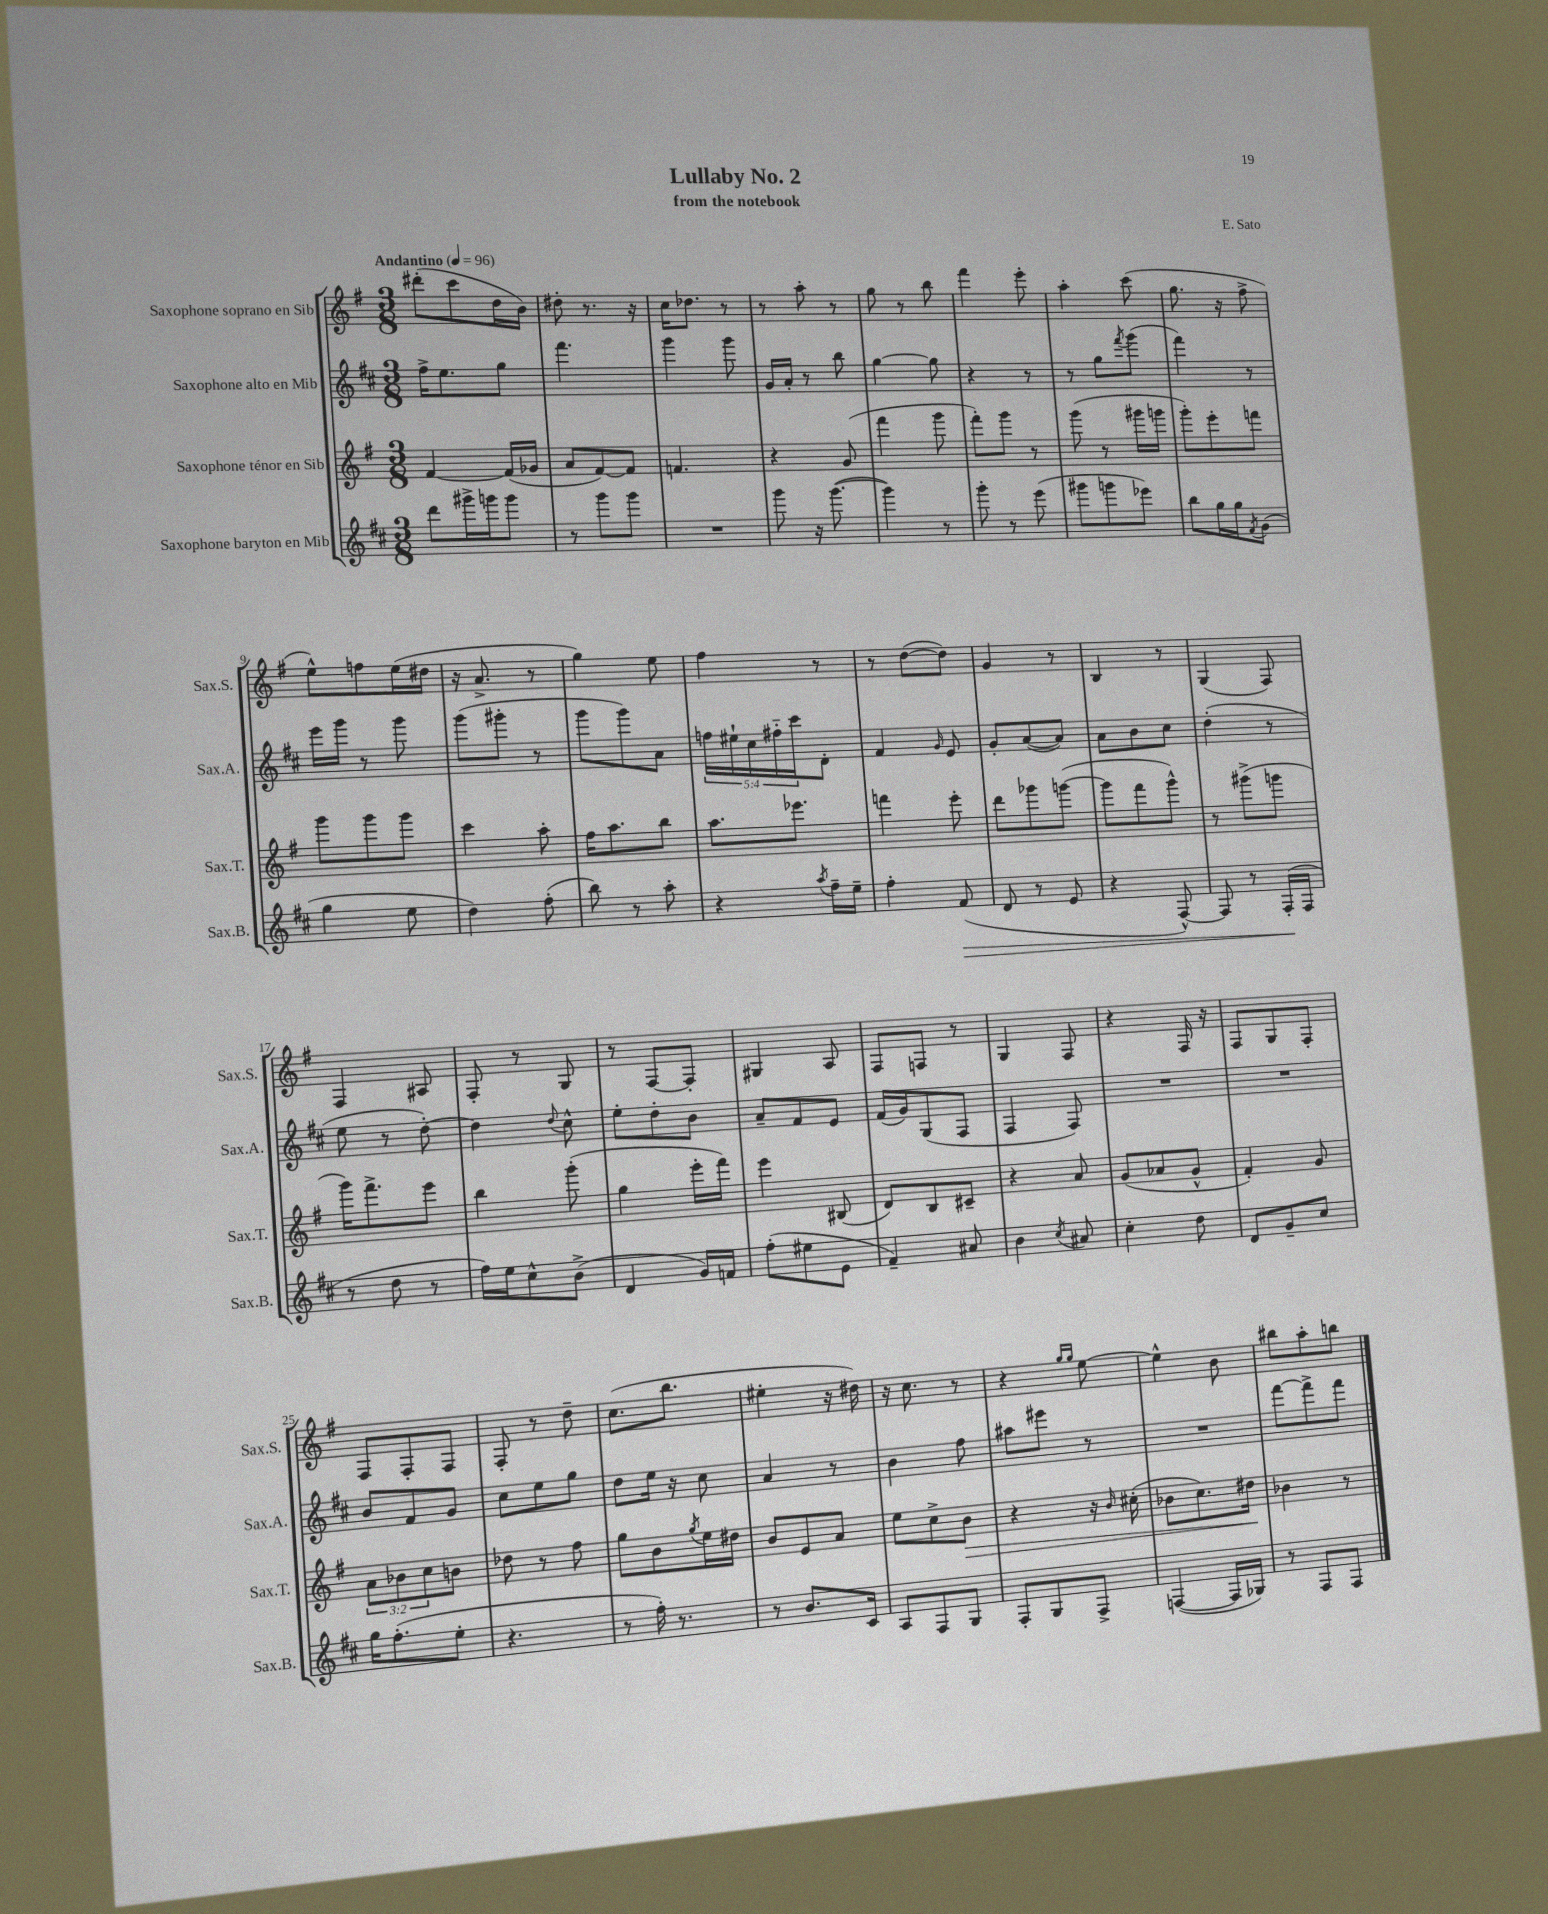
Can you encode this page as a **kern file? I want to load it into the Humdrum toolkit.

**kern	**kern	**kern	**kern
*staff4	*staff3	*staff2	*staff1
*clefG2	*clefG2	*clefG2	*clefG2
*k[f#c#]	*k[f#]	*k[f#c#]	*k[f#]
*M3/8	*M3/8	*M3/8	*M3/8
*MM96	*MM96	*MM96	*MM96
8ddd	[4f#	16ff#^	(8ddd#'
.	.	8.ee	.
16ggg#^	.	.	8ccc
16ggg	.	.	.
8ggg	(16f#]	8gg	16dd
.	16g-	.	16b)
=	=	=	=
8r	8a	4.fff#	8dd#'
8ggg	[8f#)	.	8.r
8ggg	8f#]	.	.
.	.	.	16r
=	=	=	=
4.r	4.f	4ggg	16cc
.	.	.	8.dd-
.	.	8ggg	8r
=	=	=	=
8ggg	4r	16g	8r
.	.	16a'	.
16r	.	8r	8aa'
([8.ggg	.	.	.
.	(8g	8bb	8r
=	=	=	=
4ggg])	4fff#	[4gg	8gg
.	.	.	8r
8r	8ggg	8gg]	8bb
=	=	=	=
8ggg'	8fff#')	4r	4fff#
8r	8ggg	.	.
(8eee	8r	8r	8eee'
=	=	=	=
8ggg#	(8ggg	8r	4aa'
8ggg	8r	8gg	.
.	.	8qfff#	.
8eee-)	16ggg#	(8ggg	(8ccc
.	16ggg	.	.
=	=	=	=
8bb	8ggg')	4fff#)	8.gg
16gg	8eee'	.	.
16gg	.	.	16r
8qf#	.	.	.
(8g	8fff	8r	8ff#^
=	=	=	=
4gg	8ggg	16eee	8ee^^)
.	.	16ggg	.
.	8ggg	8r	8ff
8ee	8ggg	8ggg	(16ee
.	.	.	16dd#
=	=	=	=
4dd)	4ccc	(8ggg	16r
.	.	.	8.a^
.	.	8ggg#'	.
(8ff#'	8aa'	8r	8r
=	=	=	=
8bb)	16ff#	8ggg	4gg)
.	8.aa	.	.
8r	.	8ggg)	.
8aa'	8bb	8a	8ee
=	=	=	=
4r	8.aa	20ff	4ff#
.	.	20ee#`	.
.	.	20cc#	.
.	.	20ff#'~	.
.	8.eee-	.	.
.	.	20ccc#	.
8qaa	.	.	.
16ff#~	.	8d'	8r
16ee~	.	.	.
=	=	=	=
4ff#'	4fff	4f#	8r
.	.	.	([8dd
.	.	16qqg	.
(8f#	8eee'	8e	8dd])
=	=	=	=
8d	8ddd	8g'	4g
8r	8ggg-	([8a	.
8e	([8ggg	8a])	8r
=	=	=	=
4r	8ggg]	8a	4B
.	8fff#	8b	.
[8F#^^)	8ggg^^)	8cc#	8r
=	=	=	=
8F#]	8r	(4dd'	(4G
8r	(8ggg#^	.	.
(16F#'	8ggg	8r	8F#)
16F#	.	.	.
=	=	=	=
8r	16ggg)	8ee	4F#
.	8.fff#^	.	.
8dd	.	8r	.
8r	8eee	[8dd')	8A#
=	=	=	=
16ff#)	4bb	4dd]	8F#'
16ee	.	.	.
8cc#^^	.	.	8r
.	.	8qqdd	.
(8b^	(8ggg'	8cc#^^	8G
=	=	=	=
4d	4gg	8ee'	8r
.	.	8dd'	[8F#
16g)	16eee'	8b	8F#']
16f	16fff#)	.	.
=	=	=	=
(8ff#'	4eee	8a~	4G#
8ee#	.	8f#	.
8e	(8B#	8e	8A
=	=	=	=
4f#~)	8d)	(16f#	8F#
.	.	16g)	.
.	8B	(8G	8F
8a#	8c#~	8F#	8r
=	=	=	=
4b	4r	4F#	4G
8qcc#	.	.	.
8a#	8a	8F#)	8F#
=	=	=	=
4cc#'	(8g	4.r	4r
.	8a-	.	.
8dd	8g^^	.	16F#
.	.	.	16r
=	=	=	=
8d	4f#')	4.r	8F#
8g~	.	.	8G
8cc#	8g	.	8F#'
=	=	=	=
16gg	12a	8b	8F#
(8.ff#'	.	.	.
.	12b-	.	.
.	.	8f#	8F#'
.	12cc	.	.
8ee'	8b	8g	8F#
=	=	=	=
4.r	8dd-	8cc#	8F#'
.	8r	8ee	8r
.	8ff#	8gg	8dd~
=	=	=	=
8r	8gg	8dd	(8.cc
16ff#')	8b	16ee	.
8.r	.	16r	8.bb
.	8qgg	.	.
.	16ee	8cc#	.
.	16dd#	.	.
=	=	=	=
8r	8b	4a	4ee#'
8.b	8e	.	.
.	8a	8r	16r
16c#	.	.	16dd#)
=	=	=	=
8A	8ee	4b	16r
.	.	.	8.cc
8F#	8cc^	.	.
8G	8b	8ff#	8r
=	=	=	=
8F#'	4r	8aa#	4r
8G	.	8eee#	.
.	.	.	16qqgg
.	.	.	16qqgg
8F#^	16r	8r	[8ee
.	16qqb	.	.
.	(16cc#'	.	.
=	=	=	=
([4F	8b-	4.r	4ee^^]
.	8.cc)	.	.
16F]	.	.	8b
16G-)	16dd#	.	.
=	=	=	=
8r	4b-	[8fff#	8bb#
8F#	.	8fff#^]	8aa'
8F#	8r	8fff#	8bb
==	==	==	==
*-	*-	*-	*-
